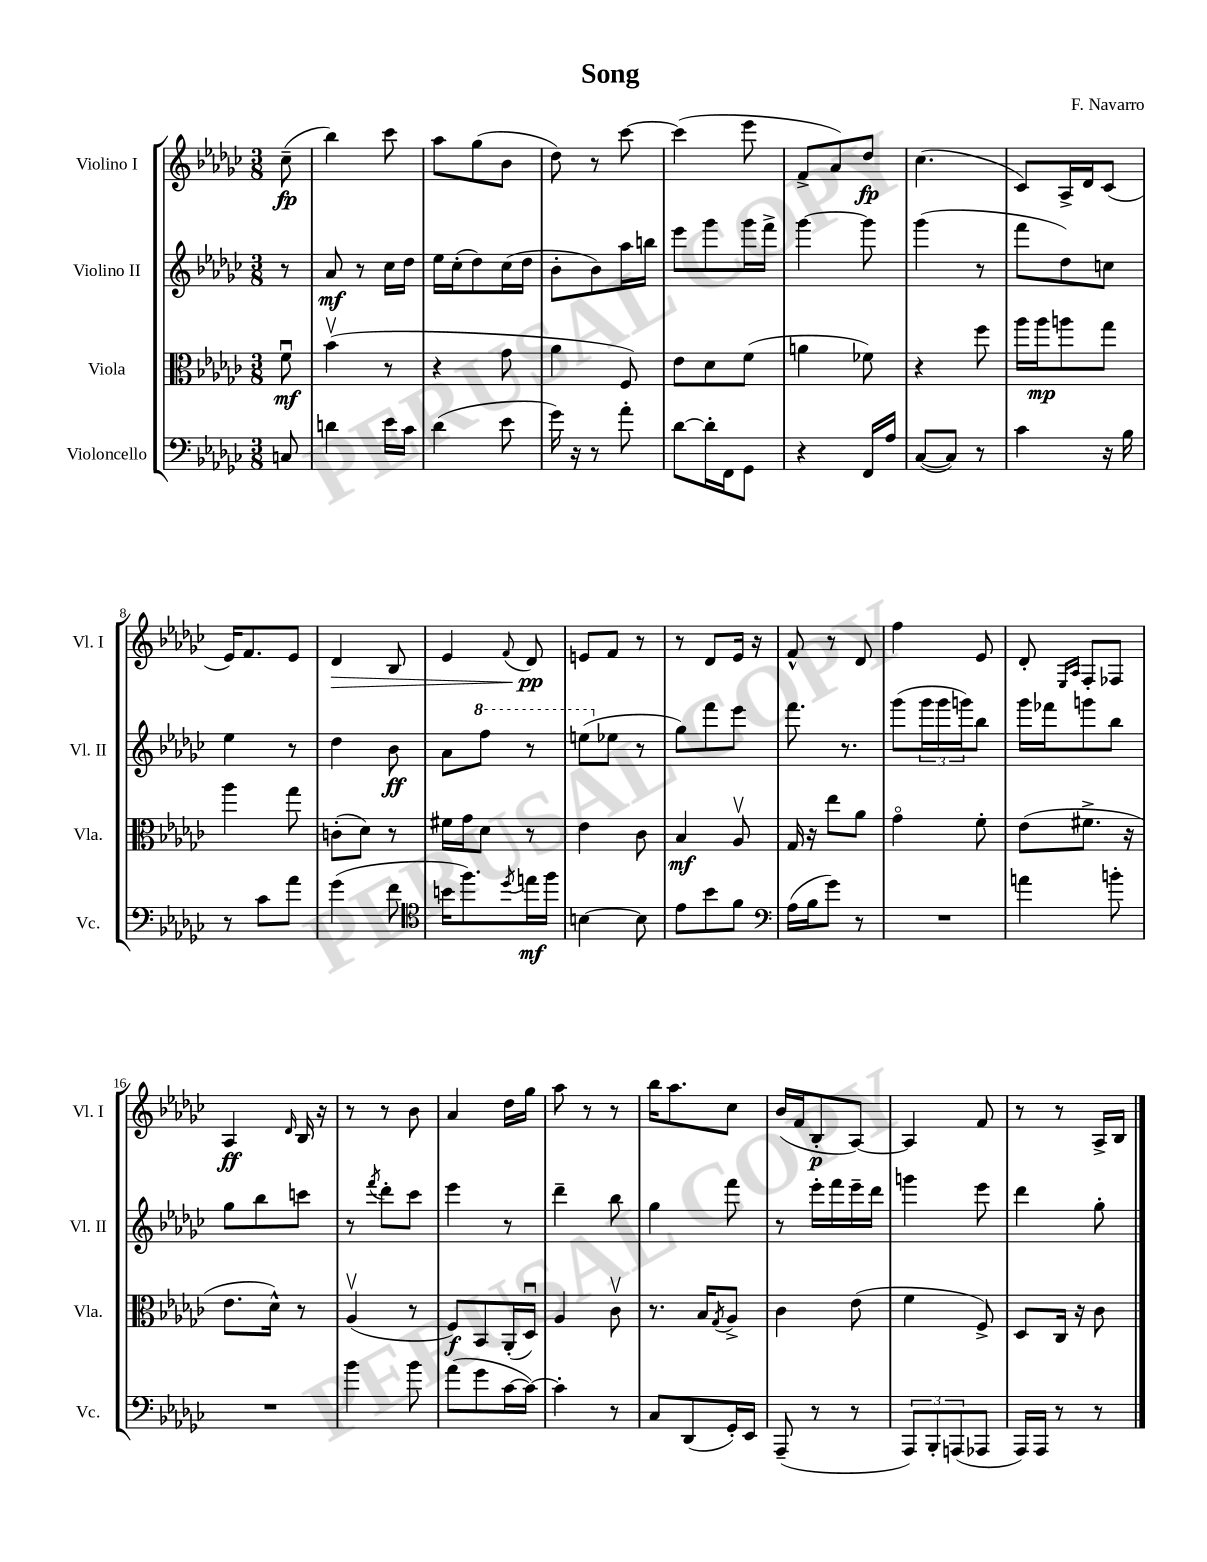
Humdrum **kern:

**kern	**kern	**kern	**kern
*staff4	*staff3	*staff2	*staff1
*clefF4	*clefC3	*clefG2	*clefG2
*k[b-e-a-d-g-c-]	*k[b-e-a-d-g-c-]	*k[b-e-a-d-g-c-]	*k[b-e-a-d-g-c-]
*M3/8	*M3/8	*M3/8	*M3/8
8C	8fu	8r	(8cc-~
=	=	=	=
4d	(4b-v	8a-	4bb-)
.	.	8r	.
16e-	8r	16cc-	8ccc-
16c-	.	16dd-	.
=	=	=	=
(4d-	4r	16ee-	8aa-
.	.	(16cc-'	.
.	.	8dd-)	(8gg-
8e-	8g-	(16cc-	8b-
.	.	16dd-	.
=	=	=	=
16g-)	4a-	8b-'	8dd-)
16r	.	.	.
8r	.	8b-)	8r
8a-'	8F)	16aa-	[8ccc-
.	.	16bb	.
=	=	=	=
[8d-	8e-	8eee-	(4ccc-]
16d-']	8d-	8ggg-	.
16FF	.	.	.
8GG-	(8f	16ggg-	8eee-
.	.	16fff^	.
=	=	=	=
4r	4a	[4ggg-	8f^
.	.	.	8a-)
16FF	8f-)	8ggg-]	8dd-
16A-	.	.	.
=	=	=	=
([8C-	4r	(4ggg-	(4.cc-
8C-])	.	.	.
8r	8ff	8r	.
=	=	=	=
4c-	16aa-	8fff	8c-)
.	16aa-	.	.
.	8aa	8dd-)	16A-^
.	.	.	16d-
16r	8gg-	8cc	(8c-
16B-	.	.	.
=	=	=	=
8r	4aa-	4ee-	16e-)
.	.	.	8.f
8c-	.	.	.
8a-	8gg-	8r	8e-
=	=	=	=
(4g-	(8c'	4dd-	4d-
.	8d-)	.	.
8f	8r	8b-	8B-
=	=	=	=
*clefC4	*	*	*
16b	16f#	8a-	4e-
8.ff)	16g-	.	.
.	8d-	8fff	.
8qdd-	.	.	8qqf
16ee	8r	8r	8d-
16ff	.	.	.
=	=	=	=
[4B	4e-	(8eee	8e
.	.	8ee-	8f
8B]	8c-	8r	8r
=	=	=	=
8e-	4B-	8gg-)	8r
8b-	.	8fff	8d-
8f	8A-v	8eee-	16e-
.	.	.	16r
=	=	=	=
*clefF4	*	*	*
(16A-	16G-	8.fff	8f^^
16B-	16r	.	.
8g-)	8ee-	.	8r
.	.	8.r	.
8r	8a-	.	8d-
=	=	=	=
4.r	4g-o	(8ggg-	4ff
.	.	24ggg-	.
.	.	24ggg-	.
.	.	24ggg)	.
.	8f'	8bb-	8e-
=	=	=	=
4a	(8e-	16ggg-	8d-'
.	.	16fff-	.
.	.	.	16qqE-
.	.	.	16qqA-
.	8.f#^	8ggg	8F'
8b'	.	8bb-	8F-
.	16r	.	.
=	=	=	=
4.r	8.e-	8gg-	4A-
.	.	8bb-	.
.	16d-^^)	.	.
.	.	.	16qqd-
.	8r	8ccc	16B-
.	.	.	16r
=	=	=	=
4b-	(4A-v	8r	8r
.	.	8qfff	.
.	.	8ddd-'	8r
8b-	8r	8ccc-	8b-
=	=	=	=
(8a-	8F)	4eee-	4a-
8g-	8BB-	.	.
[16c-	(16AA-'	8r	16dd-
16c-_)	16D-u)	.	16gg-
=	=	=	=
4c-']	4A-	4ddd-~	8aa-
.	.	.	8r
8r	8c-v	8bb-	8r
=	=	=	=
8C-	8.r	4gg-	16bb-
.	.	.	8.aa-
(8DD-	.	.	.
.	16B-	.	.
.	8qG-	.	.
16GG-')	8A-^	8fff	8cc-
16EE-	.	.	.
=	=	=	=
(8AAA-~	4c-	8r	(16b-
.	.	.	16f
8r	.	16eee-'	8B-'
.	.	16fff	.
8r	(8e-	16eee-~	[8A-)
.	.	16ddd-	.
=	=	=	=
12AAA-)	4f	4ggg	4A-]
12BBB-'	.	.	.
(12AAA	.	.	.
8AAA-	8F^)	8eee-	8f
=	=	=	=
16AAA-)	8D-	4ddd-	8r
16AAA-	.	.	.
8r	16C-	.	8r
.	16r	.	.
8r	8c-	8gg-'	16A-^
.	.	.	16B-
==	==	==	==
*-	*-	*-	*-
